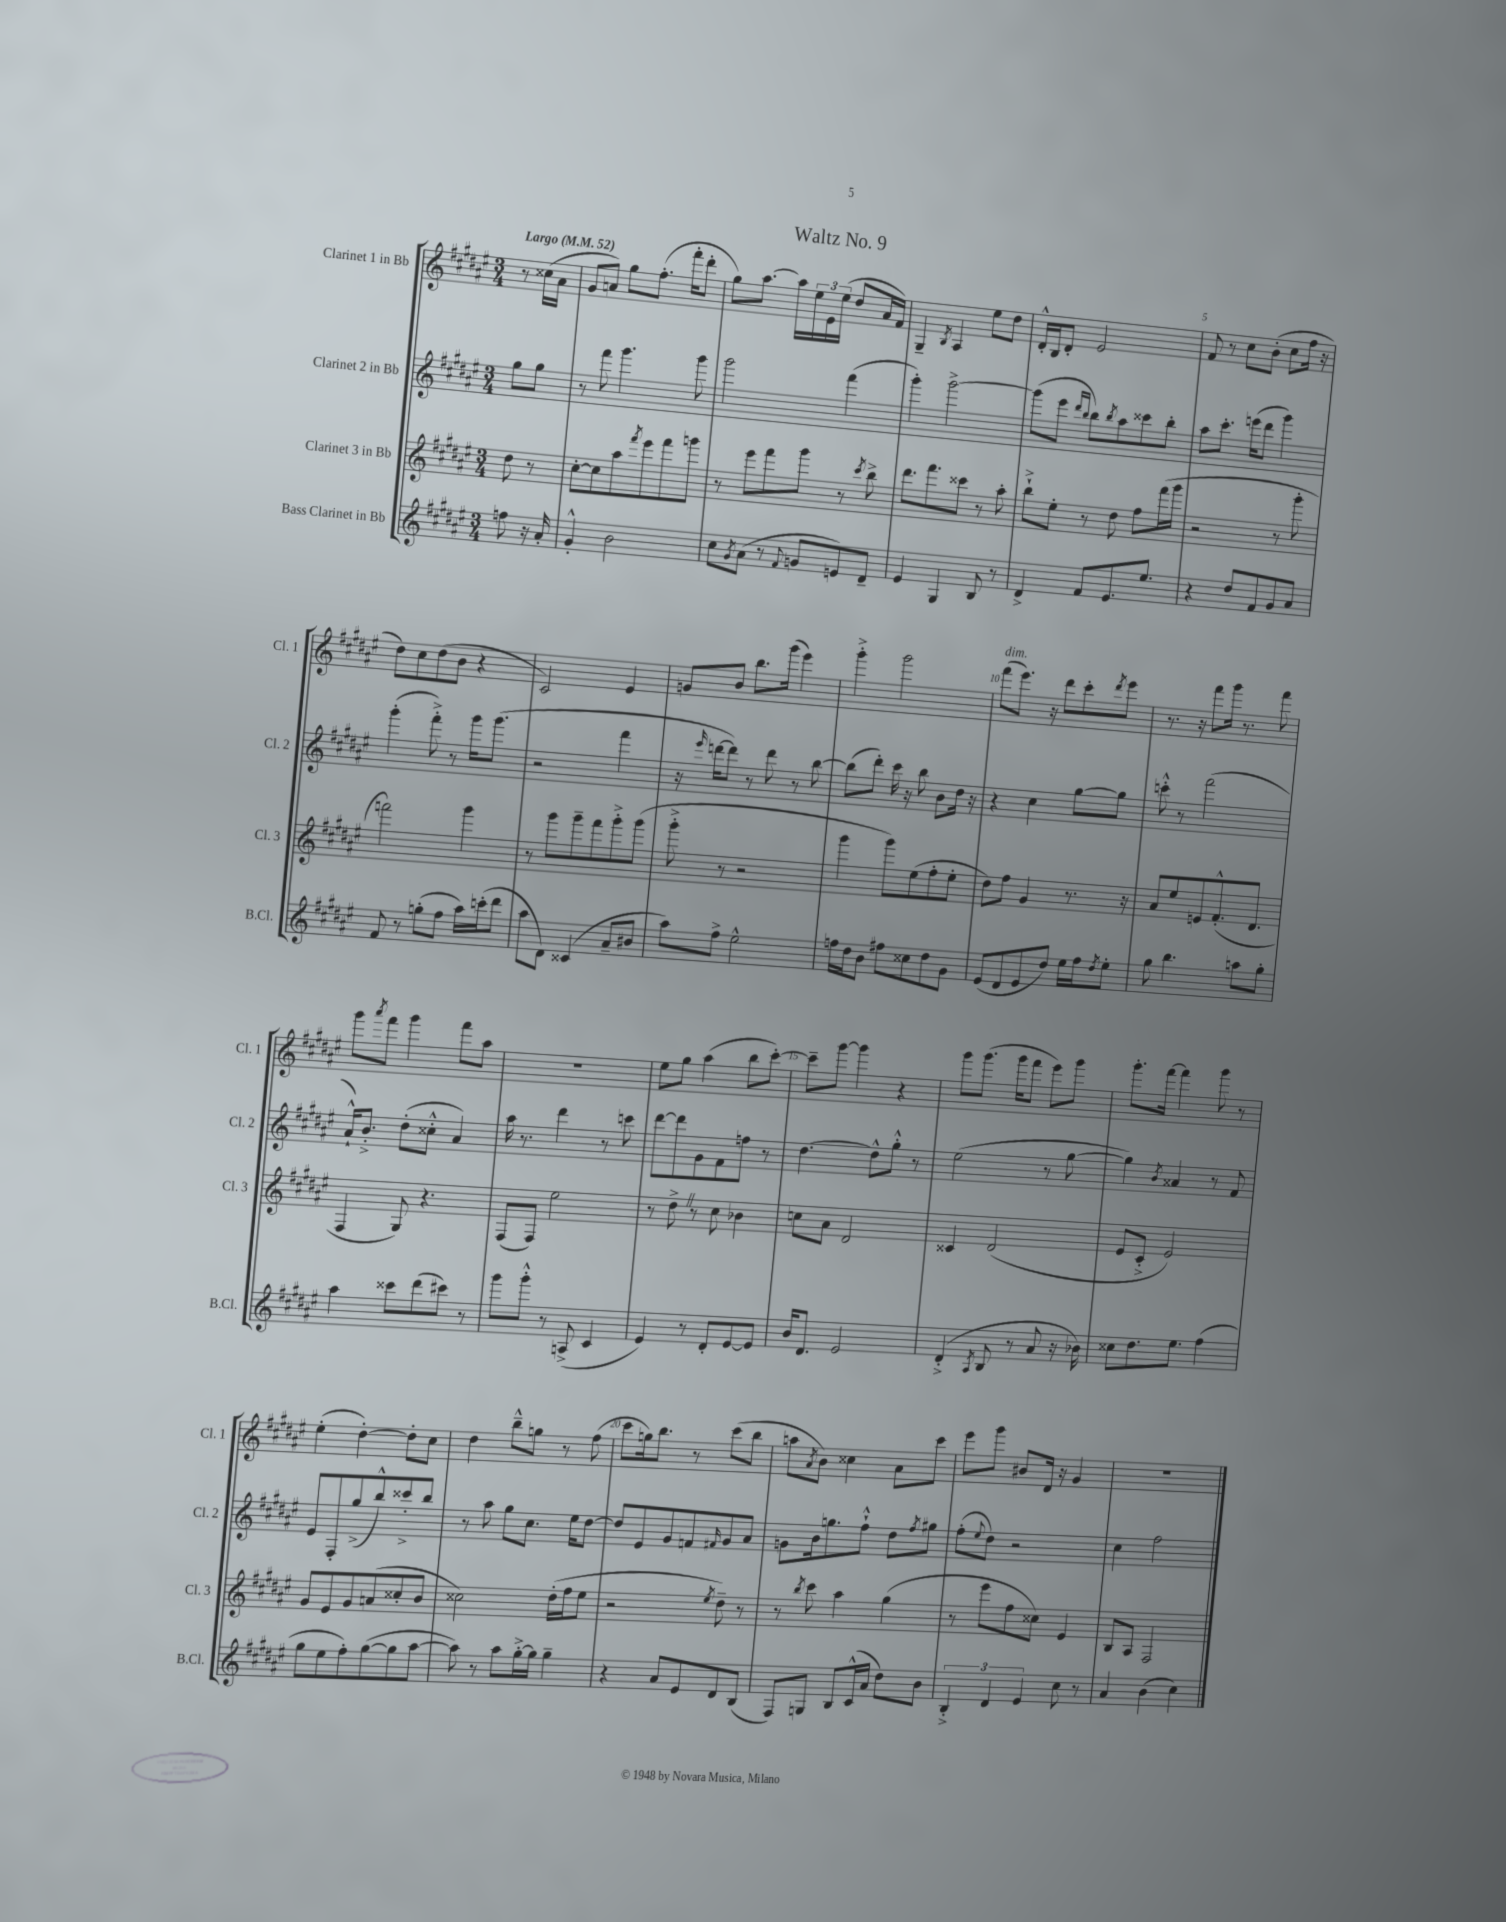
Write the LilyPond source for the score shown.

\header { title = "Waltz No. 9" }
<<
\new StaffGroup <<
\new Staff = "s0" \with { instrumentName = "Clarinet 1 in Bb" shortInstrumentName = "Cl. 1" } {
    \clef treble \key fis \major \numericTimeSignature \time 3/4 \partial 4 \tempo "Largo" 4 = 52
    r8 cisis''16( ais'16 |
    gis'8 a'8) gis''8 fis''8.-.( fis'''16-. dis'''8-. |
    gis''8) ais''8.~ ais''16 \tuplet 3/2 { eis''16 eis'16 eis''16( } dis''8 ais'16 fis'16) |
    gis4-- \acciaccatura { b8 } ais4 eis''8 dis''8 |
    dis'16-.-^ b16 dis'8-. eis'2 |
    fis'8 r8 cis''8 b'8-.( cis''8 fis''16 r16 |
    dis''8) cis''8 dis''8( b'8 r4 |
    cis'2) eis'4 |
    g'8 b'8 b''8. gis'''16( eis'''4) |
    gis'''4-.-> gis'''2 |
    fis'''8^\markup { \italic "dim." }( eis'''8.) r16 dis'''8 cis'''8-. \acciaccatura { dis'''8 } eis'''8 |
    r8. r16 fis'''8 gis'''16 r8. fis'''8 |
    gis'''8 \acciaccatura { ais'''8 } fis'''8 gis'''4 fis'''8 ais''8 |
    R2. |
    eis''8 gis''8 ais''4( b''8 cis'''8~-.) |
    cis'''8-- gis'''8~ gis'''4 r4 |
    gis'''8 gis'''8.( gis'''16 fis'''8 eis'''8) gis'''8 |
    gis'''8.-. fis'''16~ fis'''4 gis'''8 r8 |
    eis''4-.( dis''4~-.) dis''8-. cis''8 |
    dis''4 b''8---^ g''8 r8 fis''8( |
    cis'''8 g''16) b''8. r8 cis'''8( b''8 |
    a''8 \acciaccatura { ais'8 } b'8) cisis''4 ais'8 cis'''8 |
    eis'''8 gis'''8 bis'8 dis'16 r16 gis'4 |
    R2. \bar "|." |
}
\new Staff = "s1" \with { instrumentName = "Clarinet 2 in Bb" shortInstrumentName = "Cl. 2" } {
    \clef treble \key fis \major \numericTimeSignature \time 3/4 \partial 4
    gis''8 gis''8 |
    r8 fis'''8 gis'''4. gis'''8 |
    gis'''2 fis'''4( |
    gis'''4-.) gis'''2~-> |
    gis'''8( eis'''8 \grace { dis'''16 b''16 } b''8) \acciaccatura { b''8 } ais''8 cisis'''8 b''8-. |
    ais''8 cis'''8.-. e'''16( dis'''8 gis'''4) |
    gis'''4-.( fis'''8-.->) r8 gis'''16 gis'''8.( |
    r2 fis'''4 |
    r16 \grace { eis'''16 } d'''16~ d'''8) r8 d'''8 r8 b''8~ |
    b''8( dis'''8-.) cis'''16 r16 b''8 b'8 dis''16 r16 |
    r4 cis''4 gis''8~ gis''8 |
    c'''8-.-^ r8 fis'''2( |
    ais'16-!-^) b'8.-.-> dis''8-.( cisis''8-.-^ ais'4) |
    ais''16 r8. dis'''4 r8 c'''8 |
    dis'''8~ dis'''8 gis'8 fis'8 f''8 r8 |
    dis''4.~ dis''8-^ gis''8-.-^ r8 |
    eis''2( r8 gis''8~ |
    gis''4) \acciaccatura { b'8 } aisis'4 r8 fis'8 |
    eis'8 fis8-. gis''8->( b''8-^) cisis'''8-.-> b''8 |
    r8 ais''8 gis''8 cis''8. eis''16 dis''8~ |
    dis''8 eis'8 gis'8 f'8 \grace { fis'16 } gis'8 ais'8 |
    g'8 b'16 g''8. fis''8-!-^ dis''8 \acciaccatura { fis''8 } gis''8 |
    fis''8-.( \appoggiatura { eis''8 } dis''8) r2 |
    cis''4 fis''2 \bar "|." |
}
\new Staff = "s2" \with { instrumentName = "Clarinet 3 in Bb" shortInstrumentName = "Cl. 3" } {
    \clef treble \key fis \major \numericTimeSignature \time 3/4 \partial 4
    dis''8 r8 |
    cis''8~-. cis''8 ais''8 \acciaccatura { fis'''8 } eis'''8 fis'''8 g'''8 |
    r8 eis'''8 fis'''8 gis'''8 r8 \acciaccatura { cis'''8 } b''8-> |
    dis'''8. fis'''8. cisis'''8 r8 ais''8-. |
    b''8-!-> eis''8-. r8 dis''8 fis''8 fis'''16( gis'''16 |
    r2 r8 gis'''8-. |
    f'''2) gis'''4 |
    r8 gis'''8 gis'''8-- fis'''8 gis'''8-.-> gis'''8( |
    gis'''8-.-> r8 r2 |
    gis'''4 gis'''8) eis''8( fis''8-. eis''8-. |
    dis''8) fis''8 gis'4 r8. r16 |
    ais'8 eis''8 e'8 fis'8.-.-^( dis'8. |
    fis4 gis8) r4. |
    fis8( fis8) eis''2 |
    r8 dis''8-> \once \override BreathingSign.text = \markup { \musicglyph "scripts.caesura.straight" } \breathe r8 cis''8 bes'4 |
    c''8 ais'8 dis'2 |
    cisis'4 dis'2( |
    eis'8 cis'8-.-> eis'2) |
    gis'8 eis'8 gis'8 a'8( cisis''8-. b'8 |
    cisis''2) dis''16-.( fis''16 eis''8 |
    r2 \acciaccatura { eis''8 } dis''8--) r8 |
    r8 \acciaccatura { b''8 } cis'''8 ais''4 gis''4( |
    r8 eis'''8 fis''8 cisis''8) eis'4 |
    b8 ais8 fis2 \bar "|." |
}
\new Staff = "s3" \with { instrumentName = "Bass Clarinet in Bb" shortInstrumentName = "B.Cl." } {
    \clef treble \key fis \major \numericTimeSignature \time 3/4 \partial 4
    f''8 r16 ais'16-. |
    gis'4-.-^ b'2 |
    cis''8 \acciaccatura { gis'8 } ais'8( r8 \appoggiatura { fis'8 } g'8 e'8) dis'8-- |
    eis'4 gis4 b8 r8 |
    dis'4-> fis'8 eis'8. eis''8. |
    r4 dis''8 fis'8 gis'8 ais'8 |
    fis'8 r8 g''8-.( fis''8 ais''16) c'''16-.( dis'''8 |
    ais''8 dis'8) cisis'4( ais'8-- bis'8 |
    ais''8) fis''8-> eis''2-^ |
    f''16 dis''16 b'8 fis''8 cisis''8 dis''8 gis'8 |
    eis'8( dis'8 eis'8 dis''8) eis''16 fis''16 \acciaccatura { dis''8 } eis''8-. |
    gis''8 b''4. a''8 gis''8-. |
    ais''4 cisis'''8 dis'''8( cis'''8) r8 |
    gis'''8 gis'''8-.-^ r8 a8->( cis'4 |
    eis'4) r8 dis'8-. eis'8~ eis'8 |
    b'16 dis'8. eis'2 |
    dis'4-.->( \acciaccatura { ais8 } b8 r8 ais'8 r16 bes'16) |
    cisis''8 dis''8. eis''8. fis''4( |
    gis''8 eis''8 fis''8-.) gis''8~( gis''8 ais''8~ |
    ais''8) r8 ais''8 gis''16~-.-> gis''16 gis''4-- |
    r4 ais'8 eis'8 dis'8 b8( |
    fis8) g8 b8 cis'16-^( ais'16 dis''8) b'8 |
    \tuplet 3/2 { b4-.-> dis'4 eis'4 } cis''8 r8 |
    ais'4 b'4( cis''4) \bar "|." |
}
>>
>>
\layout { \context { \Score \override BarNumber.break-visibility = ##(#f #t #t) barNumberVisibility = #(every-nth-bar-number-visible 5) } }
